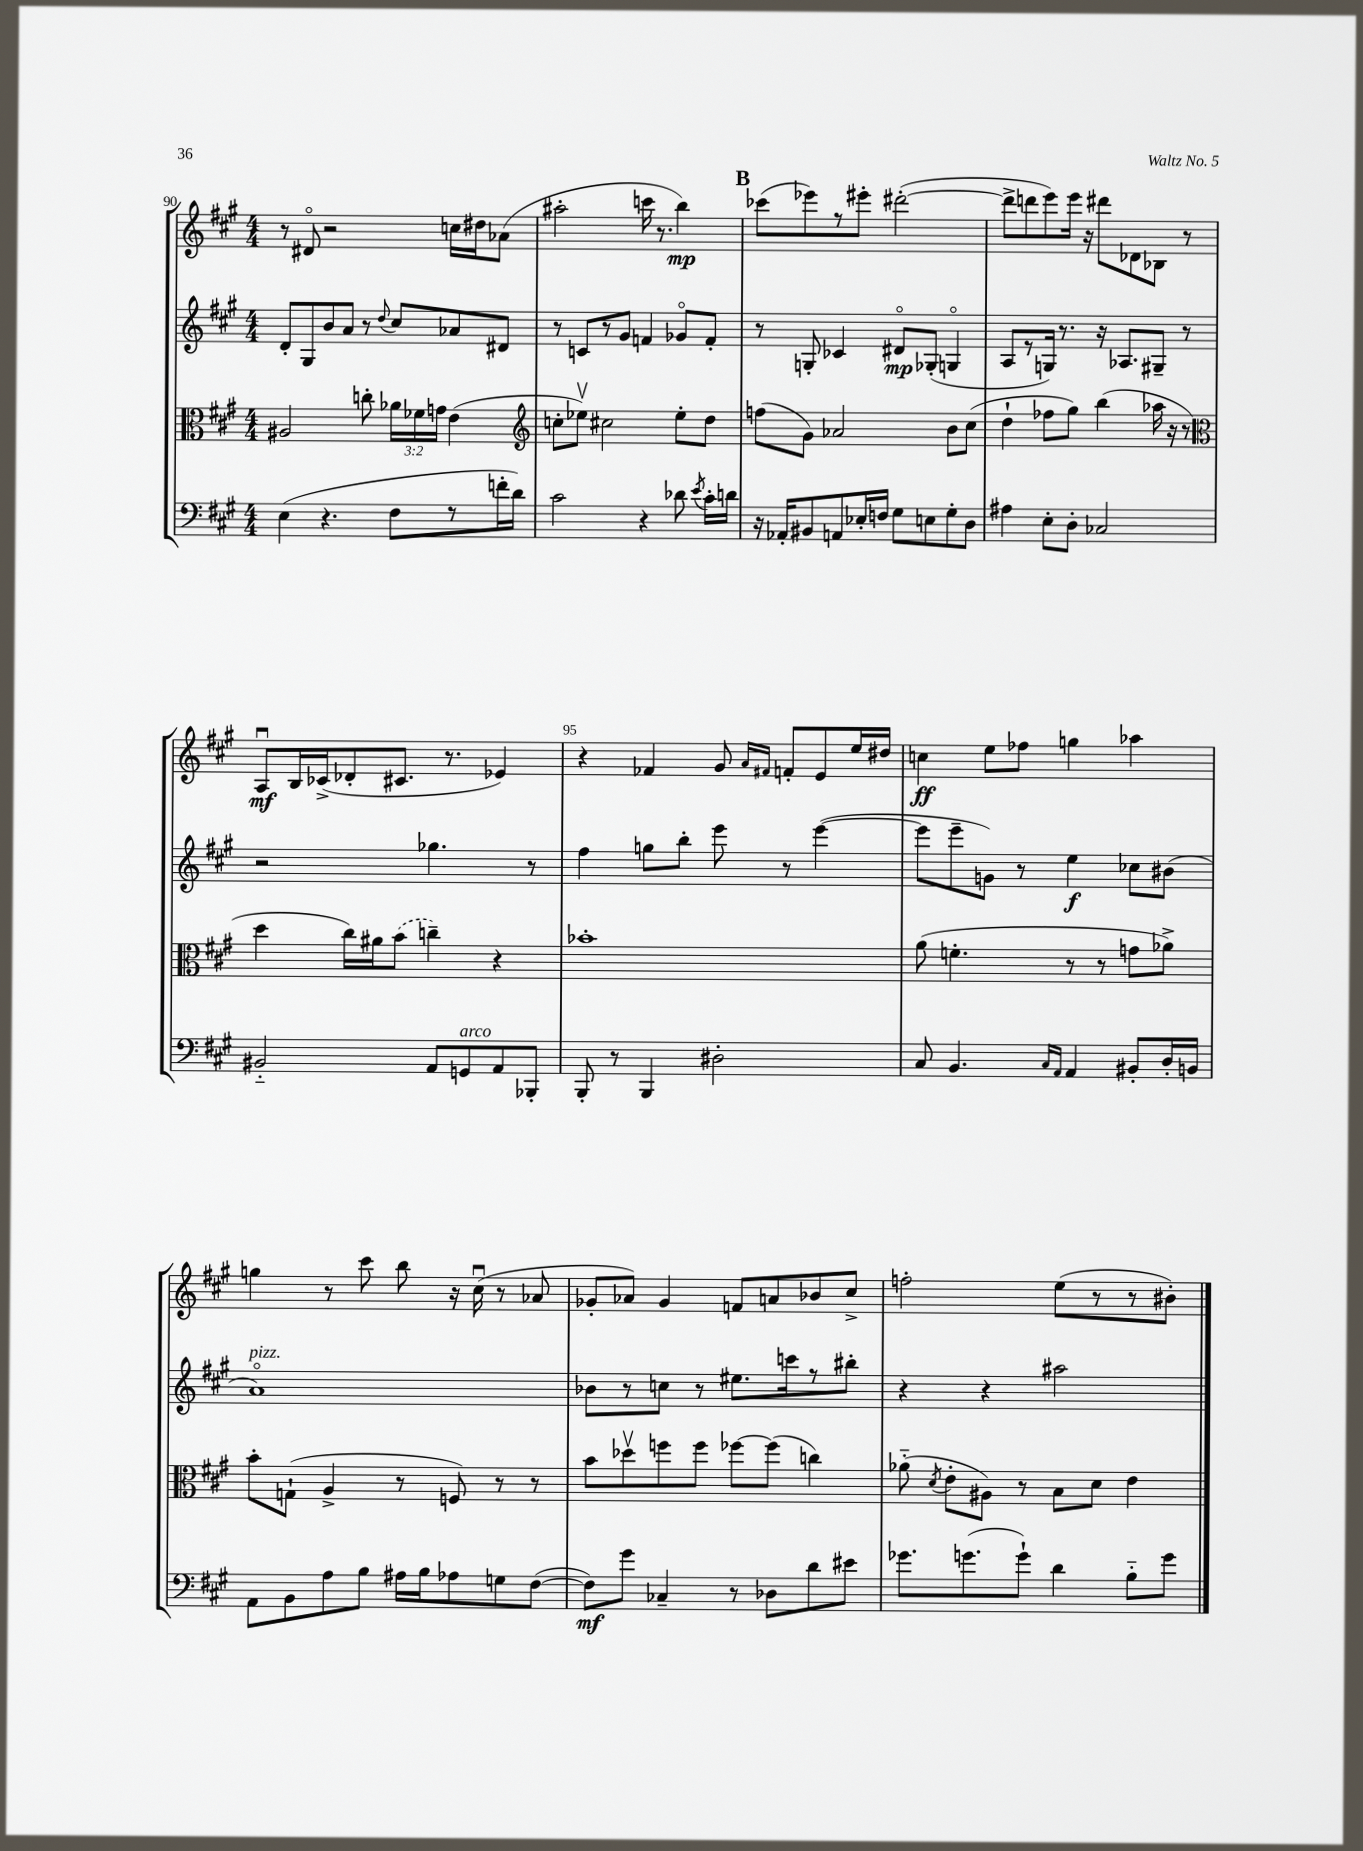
<<
\new StaffGroup <<
\new Staff = "s0" {
    \clef treble \key a \major \numericTimeSignature \time 4/4
    \autoBeamOff r8 dis'8\flageolet r2 c''16[ dis''16 aes'8]( |
    ais''2-. c'''16 r8. b''4\mp) |
    \mark \markup { \bold "B" } ces'''8[( ees'''8) r8 eis'''8]-. dis'''2~-.( |
    dis'''8[-> d'''8 e'''8) e'''16] r16 dis'''8[ des'8 bes8] r8 |
    a8[\downbow\mf b16 ces'16->( des'8-. cis'8.] r8. ees'4) |
    r4 fes'4 gis'8 \grace { a'16[ fis'16] } f'8[-. e'8 e''16 dis''16] |
    c''4\ff e''8[ fes''8] g''4 aes''4 |
    g''4 r8 cis'''8 b''8 r16 cis''16\downbow( r8 aes'8 |
    ges'8[-. aes'8]) ges'4 f'8[ a'8 bes'8 cis''8]-> |
    f''2-. e''8[( r8 r8 bis'8]-.) \bar "|." |
}
\new Staff = "s1" {
    \clef treble \key a \major \numericTimeSignature \time 4/4
    \autoBeamOff d'8[-. gis8 b'8 a'8] r8 \appoggiatura { d''8 } cis''8[ aes'8 dis'8] |
    r8 c'8[ r8 gis'8] f'4 ges'8[\flageolet f'8]-. |
    \mark \markup { \bold "B" } r8 g8-. ces'4 dis'8[\flageolet\mp ges8]-.( g4\flageolet |
    a8[ r8 g16]) r8. r16 aes8.[ gis8]-- r8 |
    r2 ges''4. r8 |
    fis''4 g''8[ b''8]-. e'''8 r8 e'''4~( |
    e'''8[ e'''8-- g'8]) r8 e''4\f ces''8[ bis'8]( |
    a'1\flageolet^\markup { \italic "pizz." }) |
    bes'8[ r8 c''8] r8 eis''8.[ c'''16 r8 bis''8]-. |
    r4 r4 ais''2 \bar "|." |
}
\new Staff = "s2" {
    \clef alto \key a \major \numericTimeSignature \time 4/4 \override Staff.TupletNumber.text = #tuplet-number::calc-fraction-text
    \autoBeamOff ais2 c''8-. \tuplet 3/2 { aes'16[ fes'16 g'16] } e'4( |
    \clef treble c''8[-. ees''8]\upbow) cis''2 ees''8[-. d''8] |
    \mark \markup { \bold "B" } f''8[( gis'8]) aes'2 b'8[ cis''8]( |
    d''4-! fes''8[ gis''8]) b''4( aes''16 r16 r8 |
    \clef alto d''4 cis''16[) ais'16 \once \slurDashed b'8]( c''4--) r4 |
    bes'1-. |
    a'8( f'4.-. r8 r8 g'8[ aes'8]->) |
    b'8[-. g8]-!( a4-> r8 f8) r8 r8 |
    b'8[ des''8\upbow f''8 f''8] fes''8[~ fes''8]( c''4) |
    aes'8-_( \acciaccatura { d'8 } e'8[-. ais8]) r8 b8[ d'8] e'4 \bar "|." |
}
\new Staff = "s3" {
    \clef bass \key a \major \numericTimeSignature \time 4/4
    \autoBeamOff e4( r4. fis8[ r8 f'16-. d'16]) |
    cis'2 r4 des'8 \acciaccatura { e'8 } cis'16[-. d'16] |
    \mark \markup { \bold "B" } r16 aes,16[-. bis,8 a,8 ees16-. f16] gis8[ e8 gis8-. d8] |
    ais4 e8[-. d8]-. ces2 |
    bis,2-_ a,8[ g,8^\markup { \italic "arco" } a,8 bes,,8]-. |
    b,,8-. r8 b,,4 dis2-. |
    cis8 b,4. \grace { cis16[ a,16] } a,4 bis,8[-. d16-. b,16] |
    a,8[ b,8 a8 b8] ais16[ b16 aes8 g8 fis8]~( |
    fis8[\mf) gis'8] ces4-- r8 des8[ d'8 eis'8] |
    ges'8.[ g'8.( g'8]-!) d'4 b8[-_ g'8] \bar "|." |
}
>>
>>
\layout { \context { \Score currentBarNumber = #90 \override BarNumber.break-visibility = ##(#f #t #t) barNumberVisibility = #(every-nth-bar-number-visible 5) } }
